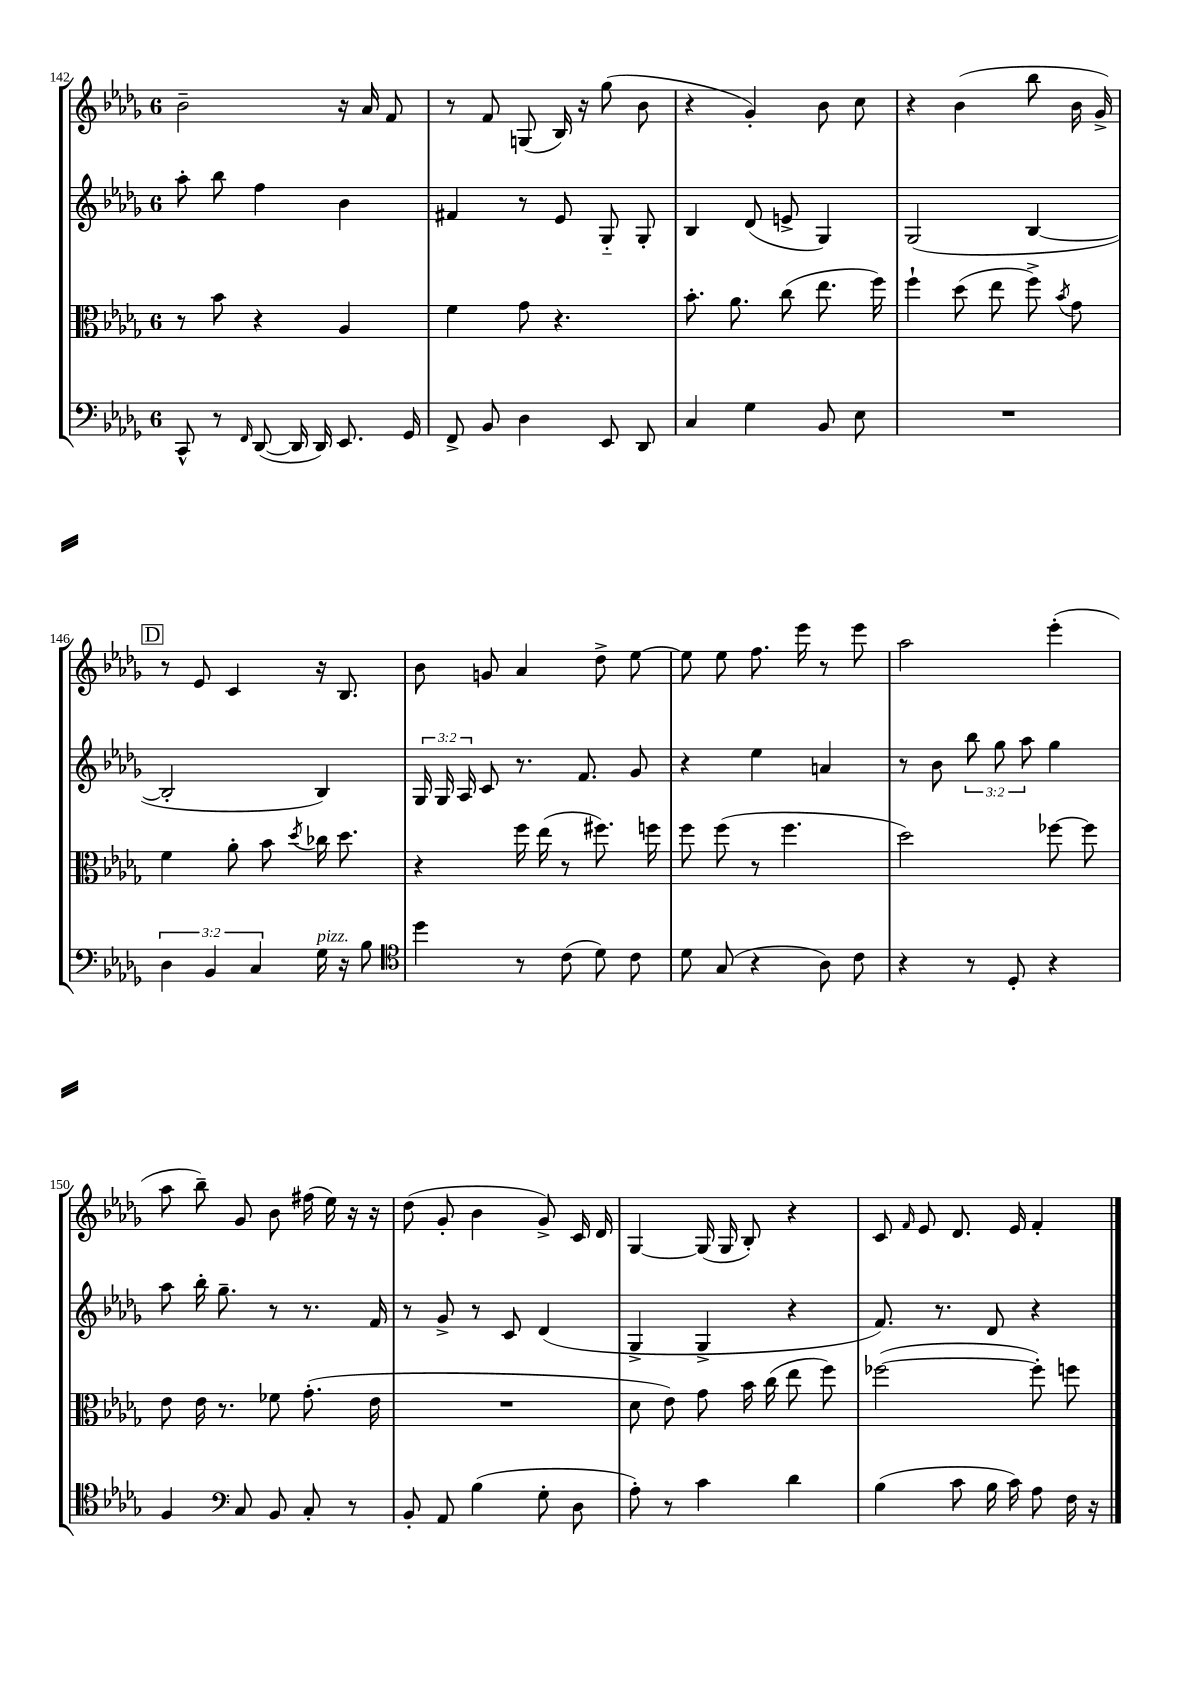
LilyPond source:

<<
\new StaffGroup <<
\new Staff = "s0" {
    \clef treble \key des \major \once \override Staff.TimeSignature.style = #'single-digit \time 6/8
    \autoBeamOff bes'2-- r16 aes'16 f'8 |
    r8 f'8 g8( bes16) r16 ges''8( bes'8 |
    r4 ges'4-.) bes'8 c''8 |
    r4 bes'4( bes''8 bes'16 ges'16->) |
    \mark \markup { \box "D" } r8 ees'8 c'4 r16 bes8. |
    bes'8 g'8 aes'4 des''8-> ees''8~ |
    ees''8 ees''8 f''8. ees'''16 r8 ees'''8 |
    aes''2 ees'''4-.( |
    aes''8 bes''8--) ges'8 bes'8 fis''16( ees''16) r16 r16 |
    des''8( ges'8-. bes'4 ges'8->) c'16 des'16 |
    ges4~ ges16( ges16 bes8-.) r4 |
    c'8 \grace { f'16 } ees'8 des'8. ees'16 f'4-. \bar "|." |
}
\new Staff = "s1" {
    \clef treble \key des \major \once \override Staff.TimeSignature.style = #'single-digit \time 6/8 \override Staff.TupletNumber.text = #tuplet-number::calc-fraction-text
    \autoBeamOff aes''8-. bes''8 f''4 bes'4 |
    fis'4 r8 ees'8 ges8-_ ges8-. |
    bes4 des'8( e'8-> ges4) |
    ges2( bes4~ |
    \mark \markup { \box "D" } bes2-. bes4) |
    \tuplet 3/2 { ges16 ges16 aes16 } c'8 r8. f'8. ges'8 |
    r4 ees''4 a'4 |
    r8 bes'8 \tuplet 3/2 { bes''8 ges''8 aes''8 } ges''4 |
    aes''8 bes''16-. ges''8.-- r8 r8. f'16 |
    r8 ges'8-> r8 c'8 des'4( |
    ges4-> ges4-> r4 |
    f'8.) r8. des'8 r4 \bar "|." |
}
\new Staff = "s2" {
    \clef alto \key des \major \once \override Staff.TimeSignature.style = #'single-digit \time 6/8
    \autoBeamOff r8 bes'8 r4 aes4 |
    f'4 ges'8 r4. |
    bes'8.-. aes'8. c''8( ees''8. f''16) |
    f''4-! des''8( ees''8 f''8->) \acciaccatura { bes'8 } ges'8 |
    \mark \markup { \box "D" } f'4 aes'8-. bes'8 \acciaccatura { des''8 } ces''16 des''8. |
    r4 f''16 ees''16( r8 fis''8.) f''16 |
    f''8 f''8( r8 f''4. |
    des''2) fes''8~ fes''8 |
    ees'8 ees'16 r8. fes'8 ges'8.-.( ees'16 |
    R2. |
    des'8 ees'8) ges'8 bes'16 c''16( ees''8 f''8) |
    fes''2~( fes''8-.) f''8 \bar "|." |
}
\new Staff = "s3" {
    \clef bass \key des \major \once \override Staff.TimeSignature.style = #'single-digit \time 6/8 \override Staff.TupletNumber.text = #tuplet-number::calc-fraction-text
    \autoBeamOff c,8-^ r8 \grace { f,16 } des,8~( des,16 des,16) ees,8. ges,16 |
    f,8-> bes,8 des4 ees,8 des,8 |
    c4 ges4 bes,8 ees8 |
    R2. |
    \mark \markup { \box "D" } \tuplet 3/2 { des4 bes,4 c4 } ges16^\markup { \italic "pizz." } r16 bes8 |
    \clef tenor des''4 r8 c'8( des'8) c'8 |
    des'8 ges8( r4 aes8) c'8 |
    r4 r8 des8-. r4 |
    f4 \clef bass c8 bes,8 c8-. r8 |
    bes,8-. aes,8 bes4( ges8-. des8 |
    aes8-.) r8 c'4 des'4 |
    bes4( c'8 bes16 c'16) aes8 f16 r16 \bar "|." |
}
>>
>>
\layout { \context { \Score currentBarNumber = #142 } }
